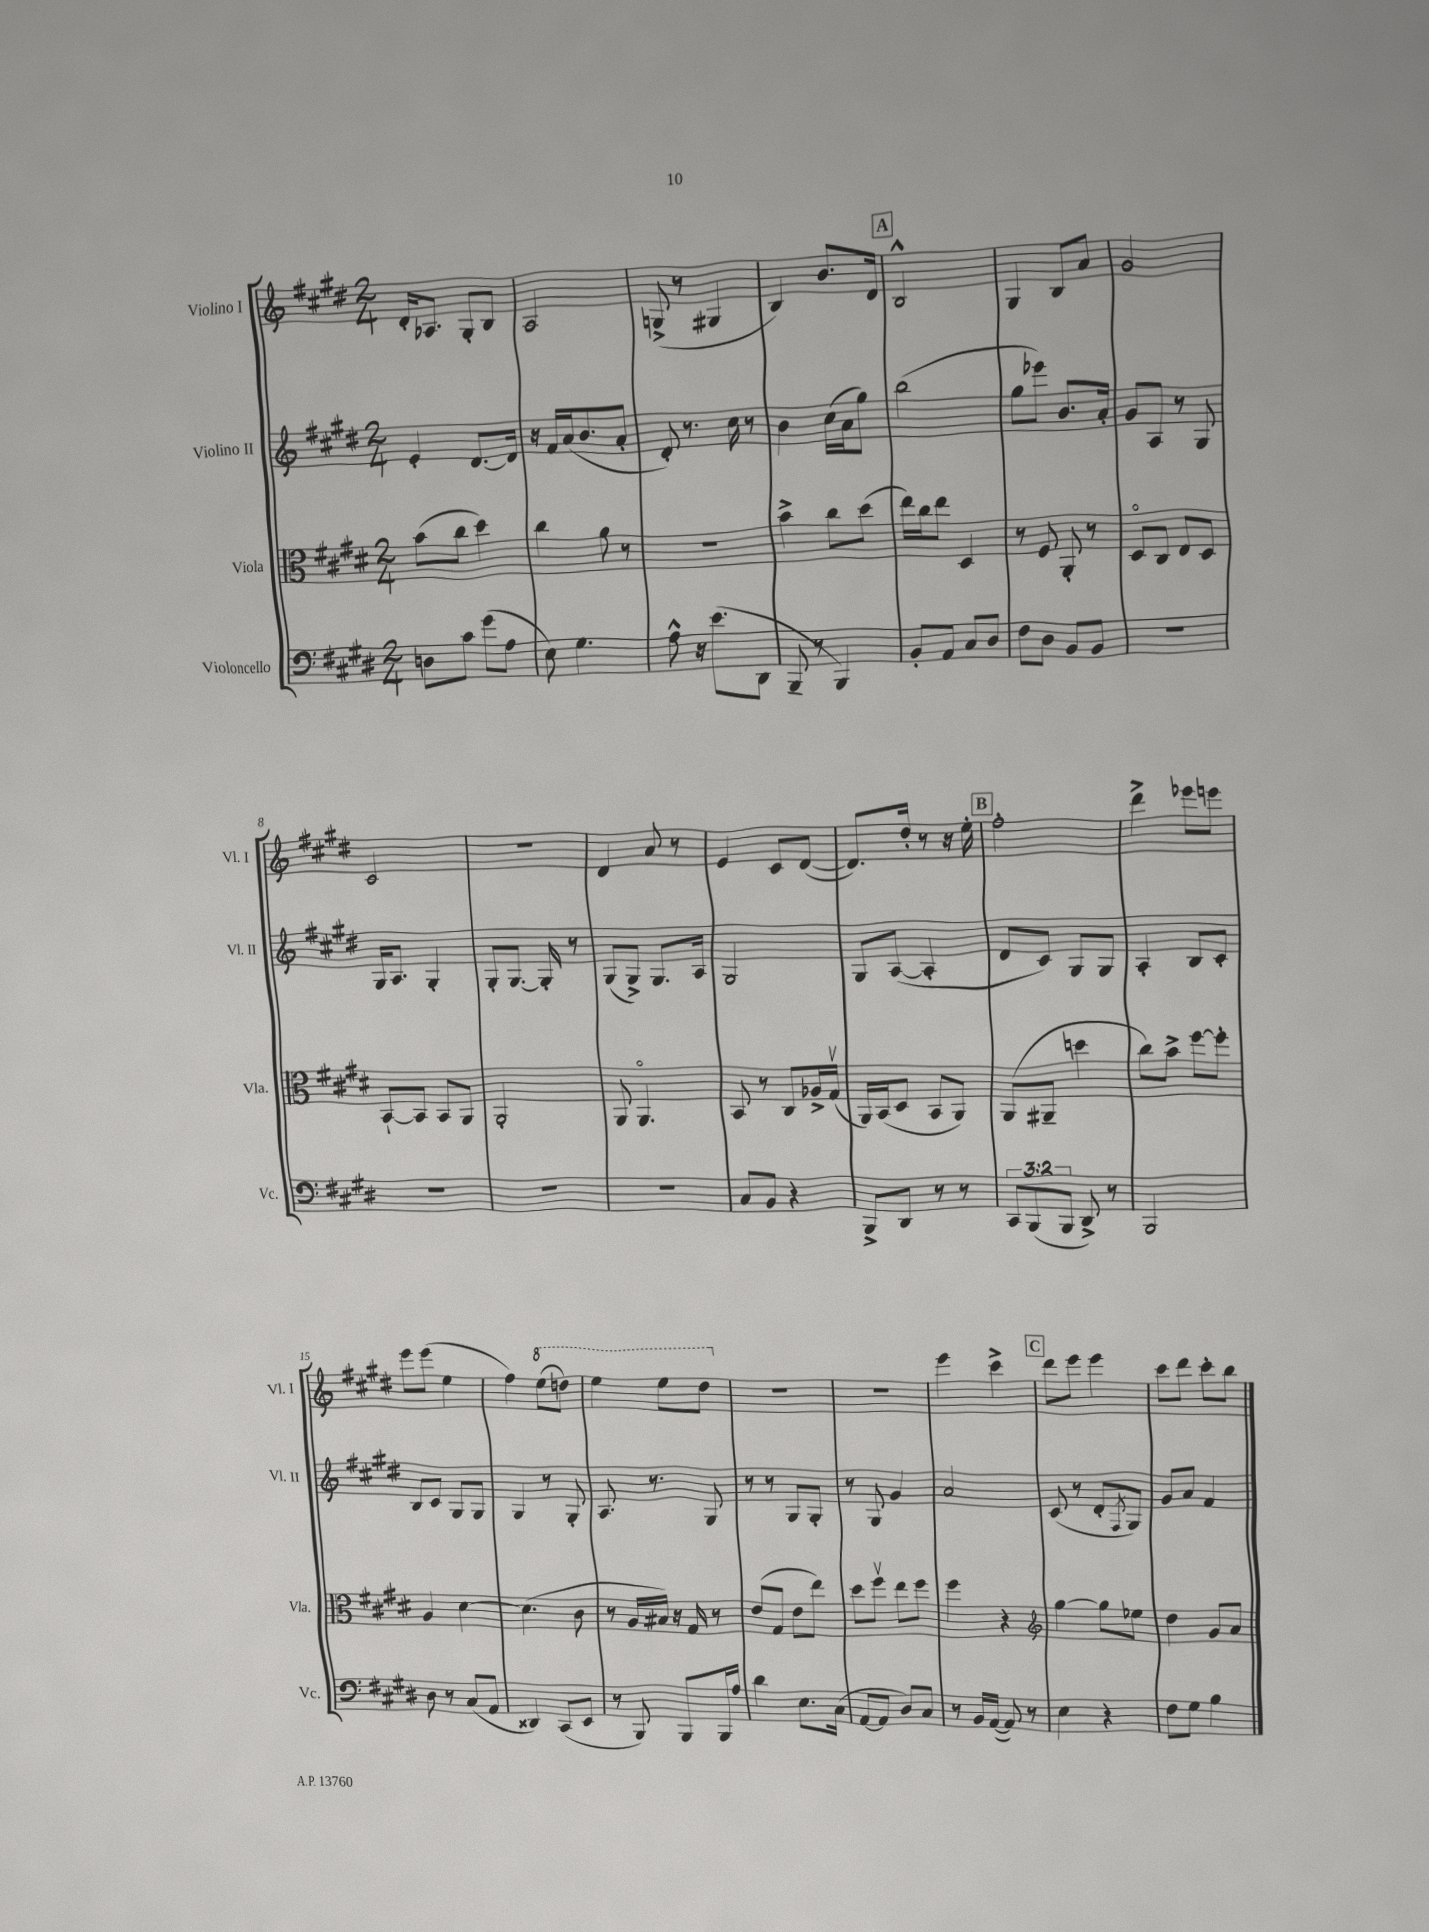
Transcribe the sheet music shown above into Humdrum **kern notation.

**kern	**kern	**kern	**kern
*staff4	*staff3	*staff2	*staff1
*clefF4	*clefC3	*clefG2	*clefG2
*k[f#c#g#d#]	*k[f#c#g#d#]	*k[f#c#g#d#]	*k[f#c#g#d#]
*M2/4	*M2/4	*M2/4	*M2/4
8D	(8b	4e'	16d#'
.	.	.	8.A-
8c#	8cc#	.	.
(8g#	4dd#)	[8.d#	8G#'
8A	.	.	8B
.	.	16d#]	.
=	=	=	=
8E)	4cc#	16r	2A
.	.	16f#	.
4.G#	.	(16a	.
.	.	8.b	.
.	8a	.	.
.	8r	8a'	.
=	=	=	=
8A^^	2r	8d#')	(8G^
16r	.	8.r	8r
(8.e	.	.	.
.	.	.	4G#
.	.	16cc#	.
8DD#	.	8r	.
=	=	=	=
8BBB~	4b^	4b	4B)
8r	.	.	.
4BBB)	8cc#	(16cc#	8.b
.	.	16a	.
.	(8dd#	8gg#)	.
.	.	.	16d#
=	=	=	=
8BB'	16ee)	(2bb	2B^^
.	16cc#	.	.
8AA	8ee	.	.
8C#	4D#	.	.
8D#	.	.	.
=	=	=	=
8F#	8r	8gg#	4G#
8D#	8F#	8eee-)	.
8BB	8AA'	8.b	8B
8BB	8r	.	8a
.	.	16a'	.
=	=	=	=
2r	8D#o	8g#	2g#
.	8C#	8A	.
.	8E	8r	.
.	8D#	8G#	.
=	=	=	=
2r	[8BB`	16G#	2c#
.	.	8.A	.
.	8BB]	.	.
.	8BB	4G#'	.
.	8AA	.	.
=	=	=	=
2r	2AA'	8G#'	2r
.	.	[8.G#	.
.	.	16G#']	.
.	.	8r	.
=	=	=	=
2r	8AA	(8G#	4d#
.	4.AAo	8G#^)	.
.	.	8.G#	8a
.	.	.	8r
.	.	16A	.
=	=	=	=
8C#	8BB	2G#	4e
8BB	8r	.	.
4r	8C#	.	8c#
.	16A-^	.	([8d#
.	(16G#v	.	.
=	=	=	=
8BBB^	16AA)	8G#	8.d#])
.	(16BB	.	.
8DD#	8D#	([8A	.
.	.	.	16dd#'
8r	8BB	4A']	8r
8r	8AA)	.	16r
.	.	.	16ee'
=	=	=	=
12CC#	(8AA	8d#	2ff#'
(12BBB	.	.	.
.	8AA#~	8c#)	.
12BBB	.	.	.
8DD#^)	4dd	8G#	.
8r	.	8G#	.
=	=	=	=
2BBB	8cc#)	4A'	4ddd#^
.	8b^	.	.
.	[8ff#	8B	8eee-
.	8ff#']	8c#'	8eee
=	=	=	=
8D#	4A	8B	8eee
8r	.	8c#	(8eee
(8C#	[4d#	8G#	4ee
8AA	.	8G#	.
=	=	=	=
4DD##)	(4.d#]	4G#	4ff#)
(8CC#	.	8r	(8eee
8EE	8c#	8G#'	8ddd)
=	=	=	=
8r	8r	8.A	4eee
8BBB)	16A	.	.
.	16B#)	8.r	.
8BBB	16r	.	8eee
.	16G#	.	.
16BBB	8r	8G#	8ddd#
16A	.	.	.
=	=	=	=
4d#	(8e	8r	2r
.	8G#	8r	.
8.E	8e	8G#	.
.	8ee)	8G#'	.
(16C#	.	.	.
=	=	=	=
[8AA	8dd#	8r	2r
8AA]	8ff#v	8G#	.
8D#)	8ee	4g#	.
8C#	8ff#	.	.
=	=	=	=
8r	4ff#	2a	4eee
16BB	.	.	.
([16AA	.	.	.
8AA])	4r	.	4ccc#^
8r	.	.	.
=	=	=	=
*	*clefG2	*	*
4E	[4gg#	(8c#	8ddd#
.	.	8r	8eee
4r	8gg#]	8d#'	4eee
.	.	8qF#	.
.	8ee-	8G#)	.
=	=	=	=
8F#	4dd#	8g#	8ccc#
8G#	.	8a	8ddd#
4B	8g#	4f#	8ccc#'
.	8a	.	8bb
==	==	==	==
*-	*-	*-	*-
